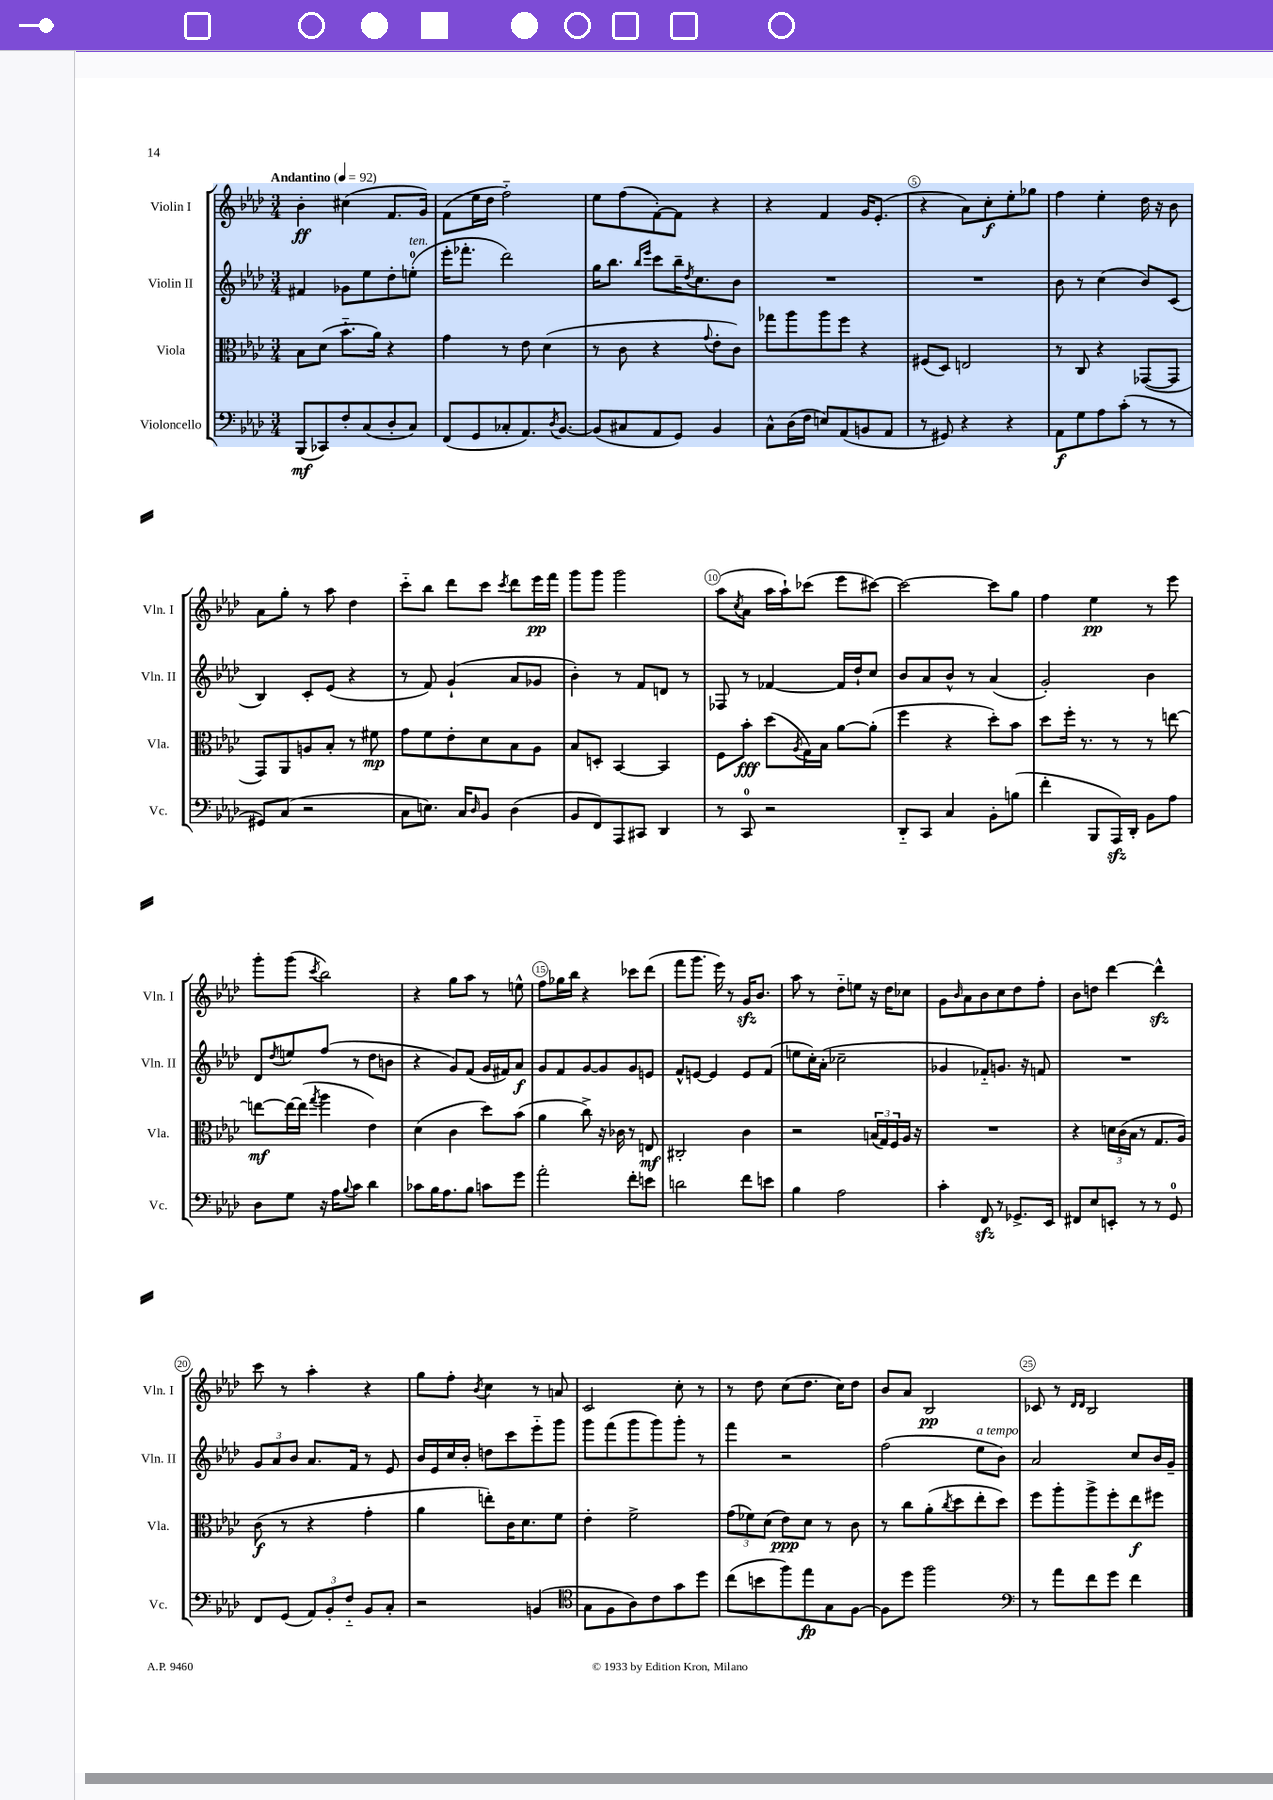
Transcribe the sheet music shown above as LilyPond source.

<<
\new StaffGroup <<
\new Staff = "s0" \with { instrumentName = "Violin I" shortInstrumentName = "Vln. I" } {
    \clef treble \key aes \major \numericTimeSignature \time 3/4 \tempo "Andantino" 4 = 92
    bes'4-.\ff cis''4( f'8. g'16) |
    f'8( ees''16 des''16 f''2-_) |
    ees''8 f''8( f'8~-.) f'8 r4 |
    r4 f'4 g'16 ees'8.-.( |
    r4 aes'8) c''8-.\f ees''8-. ges''8 |
    f''4 ees''4-. des''16 r16 bes'8 |
    aes'8 g''8-. r8 aes''8 des''4 |
    c'''8-_ bes''8 des'''8 c'''8 \acciaccatura { c'''8 } des'''8 ees'''16\pp f'''16 |
    g'''8 g'''8 g'''2 |
    aes''8( \acciaccatura { c''8 } aes'8 aes''16 aes''16-!) ces'''8( ees'''8 cis'''8~) |
    cis'''2~ cis'''8 g''8 |
    f''4 ees''4\pp r8 ees'''8 |
    g'''8-. g'''8( \acciaccatura { c'''8 } bes''2) |
    r4 g''8 aes''8 r8 e''8-^ |
    f''8 ges''16 bes''16 r4 ces'''8 des'''8( |
    f'''8 g'''8. ees'''16) r8 g'16\sfz bes'8. |
    aes''8 r8 des''8-_ e''8 r16 des''16 ces''8 |
    g'8 \grace { bes'16 } aes'8 bes'8 c''8 des''8 f''8-. |
    bes'8 d''8 des'''4~ des'''4-^\sfz |
    c'''8 r8 aes''4-. r4 |
    g''8 f''8-. \acciaccatura { bes'8 } c''4 r8 a'8 |
    c'2 c''8-. r8 |
    r8 des''8 c''8( des''8. c''16) des''8 |
    bes'8 aes'8 bes2\pp |
    ces'8 r8 \grace { des'16 des'16 } bes2 \bar "|." |
}
\new Staff = "s1" \with { instrumentName = "Violin II" shortInstrumentName = "Vln. II" } {
    \clef treble \key aes \major \numericTimeSignature \time 3/4
    fis'4 ges'8 ees''8 des''8-. e''8-0-.^\markup { \italic "ten." }( |
    ees'''16-. fes'''8.-. des'''2) |
    g''16 bes''8. \grace { bes''16 ees'''16 } c'''8 bes''16-- \acciaccatura { des''8 } c''8. bes'8 |
    R2. |
    R2. |
    bes'8 r8 c''4( bes'8) c'8( |
    bes4) c'8-. ees'8( r4 |
    r8 f'8) g'4-!( aes'8 ges'8 |
    bes'4-.) r8 f'8 d'8 r8 |
    fes8 r8 fes'4~ fes'16 des''16-! c''8 |
    bes'8 aes'8 bes'8-^ r8 aes'4( |
    g'2-.) bes'4 |
    des'8 \acciaccatura { des''8 } e''8 f''8( r8 des''8 b'8 |
    r4 g'8) f'8( g'16 fis'16) aes'8\f |
    g'8 f'8 g'8~ g'8 g'8 e'8 |
    f'8-^ e'8~ e'4 e'8 f'8( |
    e''8 c''16-.) aes'16-.( ces''2-- |
    ges'4 fes'8-_) g'8. r16 f'8 |
    R2. |
    \tuplet 3/2 { g'8 aes'8 bes'8 } aes'8. f'16 r8 ees'8 |
    bes'16 ees'16 c''16 bes'16-. d''8 c'''8 ees'''8-_ g'''8 |
    g'''8 f'''8( g'''8 g'''8) g'''8-. r8 |
    f'''4 r2 |
    f''2( ees''8^\markup { \italic "a tempo" } bes'8) |
    aes'2 c''8 bes'16 g'16-- \bar "|." |
}
\new Staff = "s2" \with { instrumentName = "Viola" shortInstrumentName = "Vla." } {
    \clef alto \key aes \major \numericTimeSignature \time 3/4
    bes8 des'8( bes'8.-_ aes'16) r4 |
    g'4 r8 ees'8 des'4( |
    r8 c'8 r4 \appoggiatura { g'8 } ees'8-. c'8) |
    ges''8 aes''8 aes''8 f''8 r4 |
    fis8( des8) e2 |
    r8 c8 r4 ges,8~( ges,8 |
    g,8) aes,8 a8 bes8-. r8 fis'8\mp |
    g'8 f'8 ees'8-. des'8 bes8 aes8 |
    bes8 d8-. bes,4~ bes,4 |
    f8 bes'8-.\fff des''8( \acciaccatura { aes8 } g16) bes16 aes'8~ aes'8-.( |
    f''4 r4 des''8-.) bes'8 |
    des''8 f''16-. r8. r8 r8 e''8~ |
    e''8~\mf e''16~ e''16( \acciaccatura { g''8 } aes''4 ees'4) |
    des'4( c'4 des''8) bes'8( |
    aes'4 c''8->) r16 ces'16 r8 e8\mf |
    cis2-. c'4 |
    r2 \tuplet 3/2 { b16( g16) f16 } aes16 r16 |
    R2. |
    r4 \tuplet 3/2 { d'16 c'16( bes16 } r8 g8. aes16) |
    c'8\f( r8 r4 g'4-. |
    aes'4 e''8-.) c'16 des'8. f'8 |
    ees'4-. f'2-> |
    \tuplet 3/2 { g'8( fes'8) des'8( } ees'8\ppp) des'8 r8 c'8 |
    r8 c''8 aes'8-.( \acciaccatura { c''8 } des''8 ees''8-. des''8) |
    f''8 aes''8-. aes''8-> f''8-. ees''8\f fis''8 \bar "|." |
}
\new Staff = "s3" \with { instrumentName = "Violoncello" shortInstrumentName = "Vc." } {
    \clef bass \key aes \major \numericTimeSignature \time 3/4
    bes,,8\mf( ces,8) f8-. c8( des8-. c8) |
    f,8( g,8 ces8-. aes,8.) \acciaccatura { des8 } bes,8.~ |
    bes,8( cis8 aes,8 g,8) bes,4 |
    c8-^ des16( f16 e8) aes,8( b,8 aes,8 |
    r8 gis,8) r4 r4 |
    aes,8\f g8 aes8 c'8-.( r8 r8 |
    gis,8) c8( r2 |
    c8 e8.) c16 \grace { des16 } bes,8 des4( |
    bes,8 f,8) aes,,8 cis,8 des,4 |
    r8 c,8-0 r2 |
    des,8-_ c,8 c4 bes,8-. b8( |
    f'4-. bes,,8 aes,,16\sfz) des,16-. bes,8 aes8 |
    des8 g8 r16 aes16 \appoggiatura { bes8 } c'8 des'4 |
    ces'8 bes16 aes8. bes8 c'8 g'8 |
    aes'2-. f'8-. e'8 |
    d'2 f'8 e'8 |
    bes4 aes2 |
    c'4-. f,8\sfz r8 ges,8.-> ees,16 |
    fis,8 ees8 e,8-. r8 r8 g,8-0 |
    f,8 g,8( \tuplet 3/2 { aes,8) bes,8-. f8-_ } bes,8 c8-. |
    r2 b,4( |
    \clef tenor g8 f8 aes8) c'8 g'8 des''8 |
    c''8( b'8 f''8) ees''8\fp g8 f8~ |
    f8 des''8 f''2 |
    \clef bass r8 aes'8 f'8 g'8 f'4 \bar "|." |
}
>>
>>
\layout { \context { \Score \override BarNumber.break-visibility = ##(#f #t #t) barNumberVisibility = #(every-nth-bar-number-visible 5) \override BarNumber.stencil = #(make-stencil-circler 0.1 0.3 ly:text-interface::print) } }
